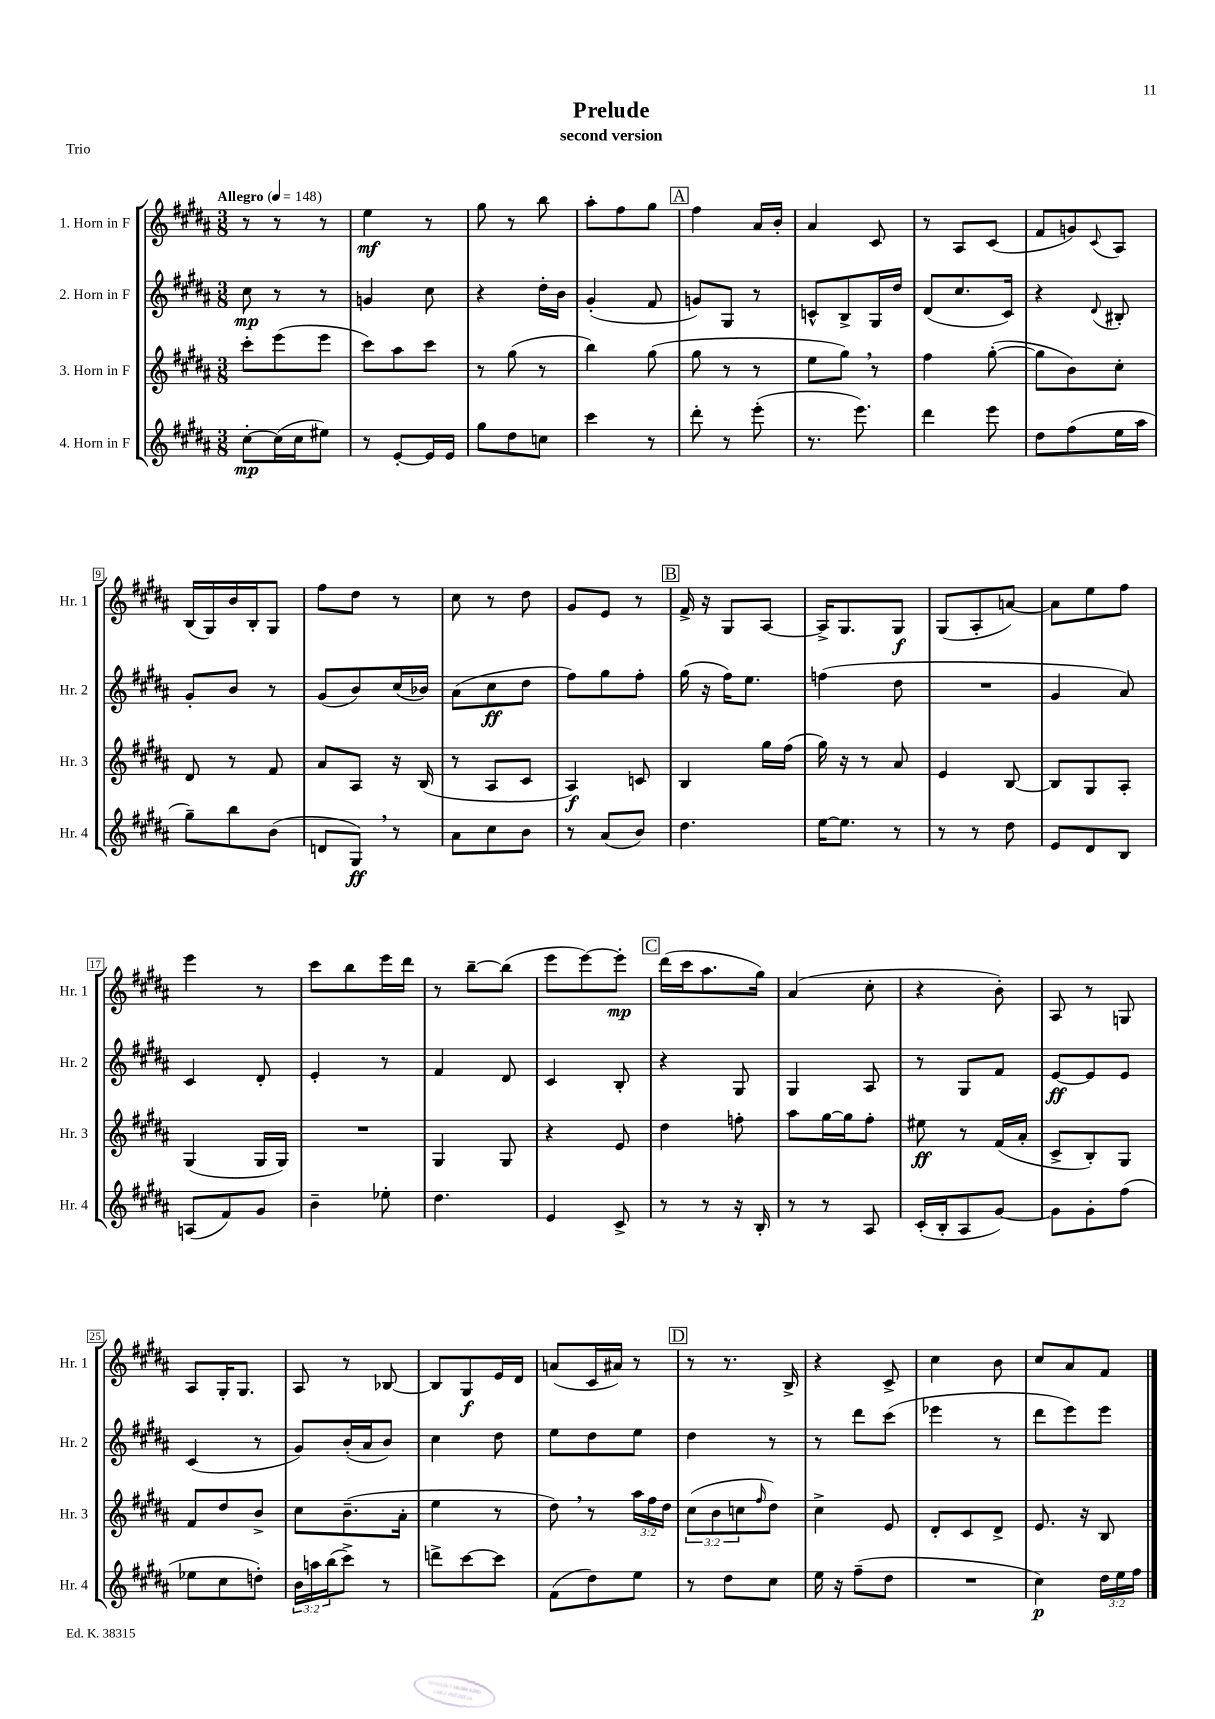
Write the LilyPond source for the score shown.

\header { title = "Prelude" subtitle = "second version" piece = "Trio" }
<<
\new StaffGroup <<
\new Staff = "s0" \with { instrumentName = "1. Horn in F" shortInstrumentName = "Hr. 1" } {
    \clef treble \key b \major \numericTimeSignature \time 3/8 \tempo "Allegro" 4 = 148
    r8 r8 r8 |
    e''4\mf r8 |
    gis''8 r8 b''8 |
    ais''8-. fis''8 gis''8 |
    \mark \markup { \box "A" } fis''4 ais'16 b'16-. |
    ais'4 cis'8 |
    r8 ais8 cis'8( |
    fis'8 g'8) \appoggiatura { cis'8 } ais8 |
    b16( gis16) b'16 b16-. gis8 |
    fis''8 dis''8 r8 |
    cis''8 r8 dis''8 |
    gis'8 e'8 r8 |
    \mark \markup { \box "B" } fis'16-> r16 gis8 ais8~ |
    ais16-> gis8. gis8\f |
    gis8( ais8-. a'8~) |
    a'8 e''8 fis''8 |
    e'''4 r8 |
    cis'''8 b''8 e'''16 dis'''16 |
    r8 b''8~-- b''8( |
    e'''8 e'''8~) e'''8-.\mp |
    \mark \markup { \box "C" } dis'''16( cis'''16 ais''8. gis''16) |
    ais'4( cis''8-. |
    r4 b'8-.) |
    ais8 r8 g8 |
    ais8 gis16-. gis8. |
    ais8 r8 bes8~ |
    bes8 gis8\f e'16 dis'16 |
    a'8( cis'16 ais'16) r8 |
    \mark \markup { \box "D" } r8 r8. b16-> |
    r4 cis'8-> |
    cis''4 b'8 |
    cis''8 ais'8 fis'8 \bar "|." |
}
\new Staff = "s1" \with { instrumentName = "2. Horn in F" shortInstrumentName = "Hr. 2" } {
    \clef treble \key b \major \numericTimeSignature \time 3/8
    cis''8\mp r8 r8 |
    g'4 cis''8 |
    r4 dis''16-. b'16 |
    gis'4-.( fis'8 |
    \mark \markup { \box "A" } g'8) gis8 r8 |
    c'8-^ b8-> gis16 dis''16 |
    dis'8( cis''8. cis'16) |
    r4 \appoggiatura { dis'8 } bis8-. |
    gis'8-. b'8 r8 |
    gis'8( b'8) cis''16( bes'16) |
    ais'8( cis''8\ff dis''8 |
    fis''8) gis''8 fis''8-. |
    \mark \markup { \box "B" } gis''16( r16 fis''16) e''8. |
    f''4( dis''8 |
    R4. |
    gis'4 ais'8) |
    cis'4 dis'8-. |
    e'4-. r8 |
    fis'4 dis'8 |
    cis'4 b8-. |
    \mark \markup { \box "C" } r4 gis8 |
    gis4 ais8 |
    r8 gis8 fis'8 |
    e'8~\ff e'8 e'8 |
    cis'4( r8 |
    gis'8) b'16-.( ais'16 b'8) |
    cis''4 dis''8 |
    e''8 dis''8 e''8 |
    \mark \markup { \box "D" } dis''4 r8 |
    r8 dis'''8 cis'''8( |
    ees'''4 r8 |
    dis'''8 e'''8) e'''8 \bar "|." |
}
\new Staff = "s2" \with { instrumentName = "3. Horn in F" shortInstrumentName = "Hr. 3" } {
    \clef treble \key b \major \numericTimeSignature \time 3/8 \override Staff.TupletNumber.text = #tuplet-number::calc-fraction-text
    cis'''8-. e'''8( e'''8 |
    cis'''8) ais''8 cis'''8 |
    r8 gis''8( r8 |
    b''4) gis''8( |
    \mark \markup { \box "A" } gis''8 r8 r8 |
    e''8 gis''8) \breathe r8 |
    fis''4 gis''8~-.( |
    gis''8 b'8) cis''8-. |
    dis'8 r8 fis'8 |
    ais'8 ais8 r16 b16( |
    r8 ais8 cis'8 |
    ais4\f) c'8 |
    \mark \markup { \box "B" } b4 gis''16 fis''16( |
    gis''16) r16 r8 ais'8 |
    e'4 b8~ |
    b8 gis8 ais8-. |
    gis4( gis16 gis16) |
    R4. |
    gis4 gis8 |
    r4 e'8 |
    \mark \markup { \box "C" } dis''4 f''8-. |
    ais''8 gis''16~ gis''16 fis''8-. |
    eis''8\ff r8 fis'16( ais'16-. |
    cis'8-> b8-.) gis8 |
    fis'8 dis''8 b'8-> |
    cis''8 b'8.--( ais'16-. |
    e''4 r8 |
    dis''8) \breathe r8 \tuplet 3/2 { ais''16 fis''16 dis''16 } |
    \mark \markup { \box "D" } \tuplet 3/2 { cis''8( b'8 c''8 } \grace { fis''16 } dis''8) |
    cis''4-> e'8 |
    dis'8-. cis'8 dis'8-> |
    e'8. r16 b8 \bar "|." |
}
\new Staff = "s3" \with { instrumentName = "4. Horn in F" shortInstrumentName = "Hr. 4" } {
    \clef treble \key b \major \numericTimeSignature \time 3/8 \override Staff.TupletNumber.text = #tuplet-number::calc-fraction-text
    cis''8~-.\mp cis''16( cis''16 eis''8) |
    r8 e'8~-. e'16 e'16 |
    gis''8 dis''8 c''8 |
    cis'''4 r8 |
    \mark \markup { \box "A" } dis'''8-. r8 e'''8-.( |
    r8. e'''8.) |
    dis'''4 e'''8 |
    dis''8 fis''8( e''16 ais''16 |
    gis''8--) b''8 b'8( |
    d'8 gis8\ff) \breathe r8 |
    ais'8 cis''8 b'8 |
    r8 ais'8( b'8) |
    \mark \markup { \box "B" } dis''4. |
    e''16~ e''8. r8 |
    r8 r8 dis''8 |
    e'8 dis'8 b8 |
    a8( fis'8) gis'8 |
    b'4-- ees''8-. |
    dis''4. |
    e'4 cis'8-> |
    \mark \markup { \box "C" } r8 r8 r16 b16-. |
    r8 r8 ais8 |
    cis'16-.( b16-. ais8 gis'8~) |
    gis'8 gis'8-. fis''8( |
    ees''8 cis''8 d''8-.) |
    \tuplet 3/2 { b'16 a''16 b''16( } cis'''8->) r8 |
    d'''8-> cis'''8~ cis'''8 |
    fis'8( dis''8) e''8 |
    \mark \markup { \box "D" } r8 dis''8 cis''8 |
    e''16 r16 fis''8--( dis''8 |
    R4. |
    cis''4\p) \tuplet 3/2 { dis''16 e''16 fis''16 } \bar "|." |
}
>>
>>
\layout { \context { \Score \override BarNumber.stencil = #(make-stencil-boxer 0.1 0.3 ly:text-interface::print) } }
